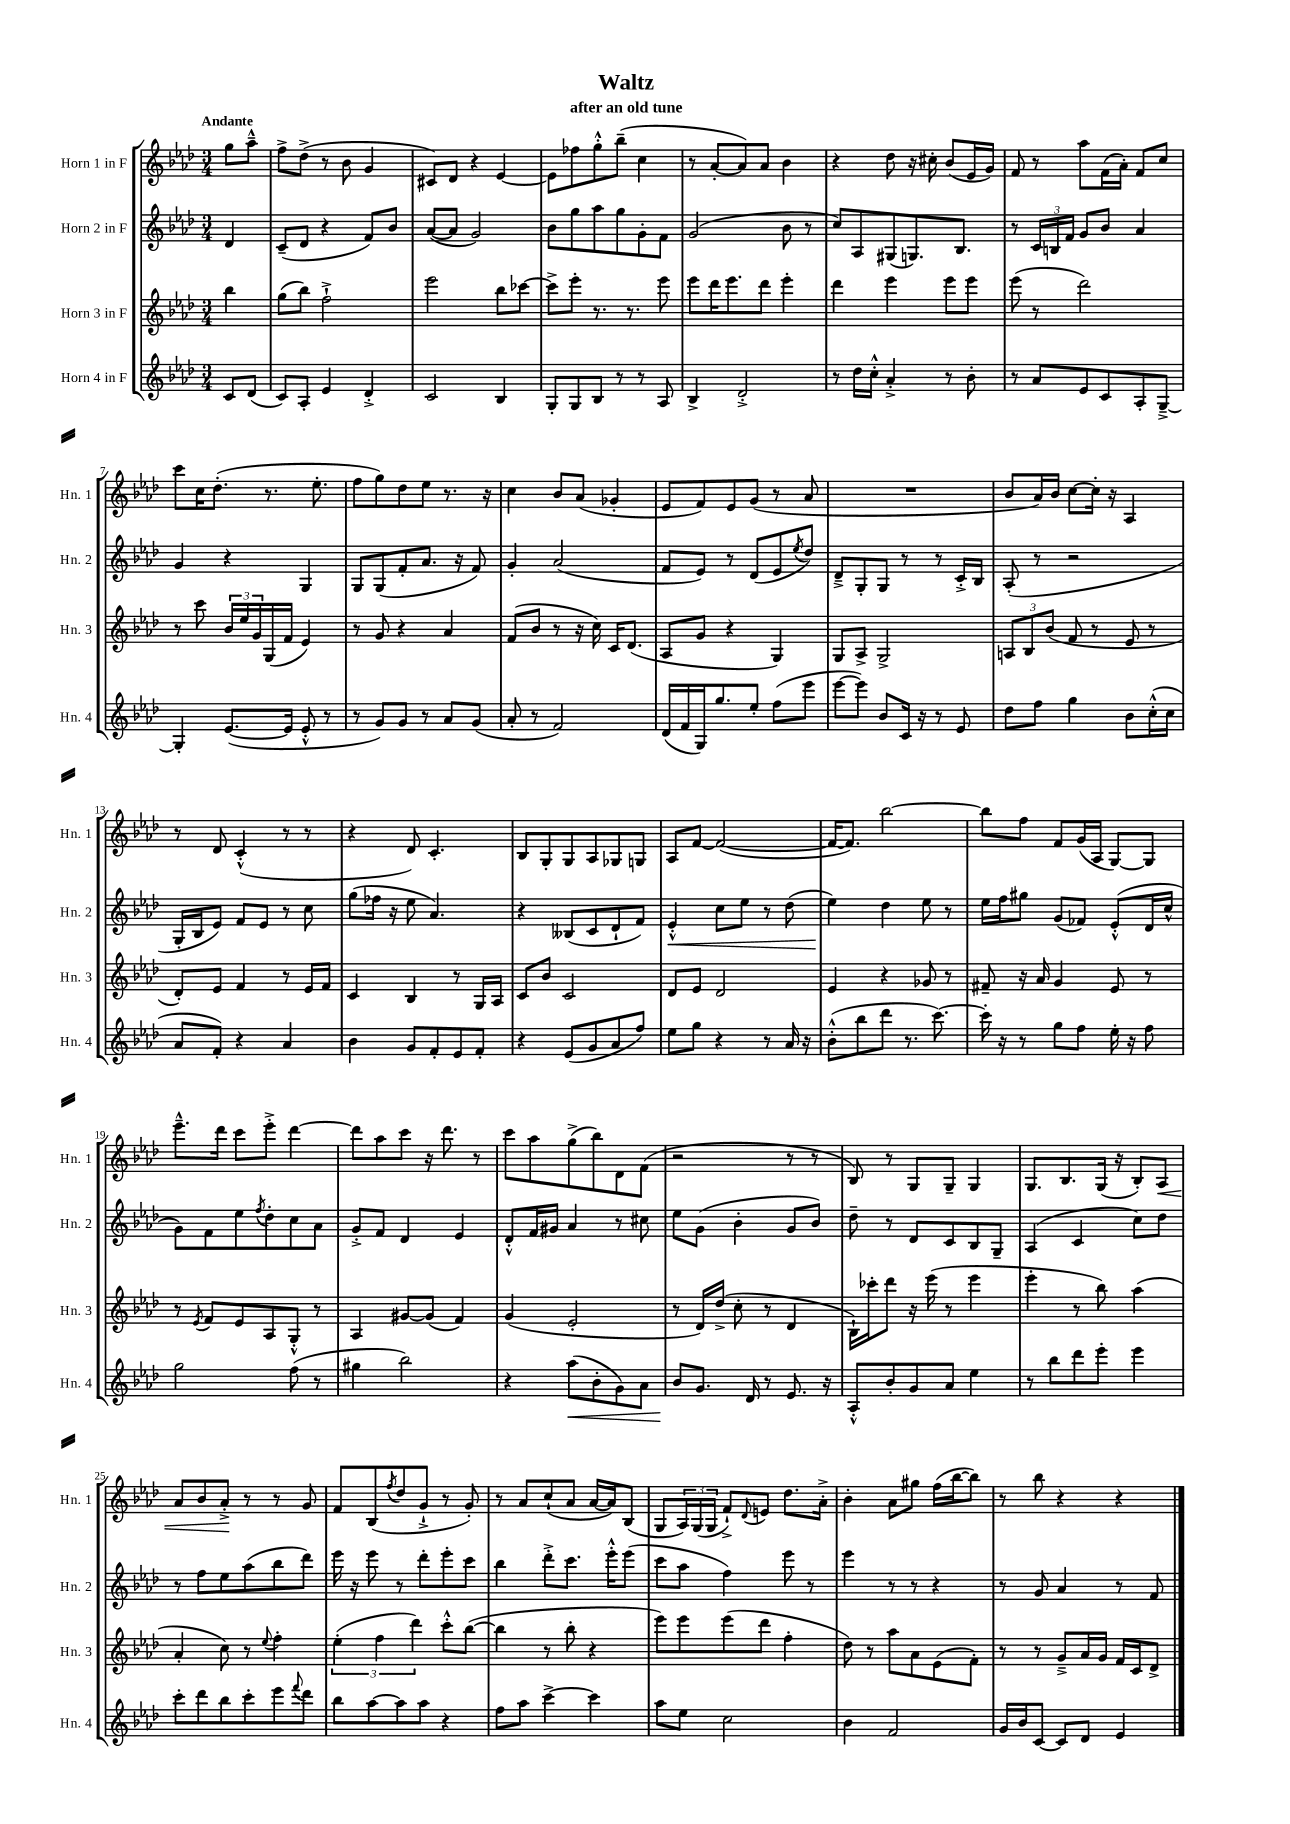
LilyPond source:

\header { title = "Waltz" subtitle = "after an old tune" }
<<
\new StaffGroup <<
\new Staff = "s0" \with { instrumentName = "Horn 1 in F" shortInstrumentName = "Hn. 1" } {
    \clef treble \key aes \major \numericTimeSignature \time 3/4 \partial 4 \tempo "Andante"
    g''8 aes''8---^ |
    f''8-> des''8->( r8 bes'8 g'4 |
    cis'8) des'8 r4 ees'4~ |
    ees'8 fes''8 g''8-.-^ bes''8--( c''4 |
    r8 aes'8~-. aes'8) aes'8 bes'4 |
    r4 des''8 r16 cis''16-. bes'8( ees'16 g'16) |
    f'8 r8 aes''8 f'16( aes'16-.) f'8 c''8 |
    c'''8 c''16 des''8.-.( r8. ees''8.-. |
    f''8 g''8) des''8 ees''8 r8. r16 |
    c''4 bes'8 aes'8( ges'4-. |
    ees'8 f'8) ees'8 g'8( r8 aes'8 |
    R2. |
    bes'8 aes'16) bes'16 c''8~ c''16-. r16 aes4 |
    r8 des'8 c'4-.-^( r8 r8 |
    r4 des'8) c'4.-. |
    bes8 g8-. g8 aes8 ges8 g8 |
    aes8 f'8~ f'2~( |
    f'16~ f'8.) bes''2~ |
    bes''8 f''8 f'8 g'16( aes16 g8~) g8 |
    ees'''8.---^ des'''16 c'''8 ees'''8-.-> des'''4~ |
    des'''8 aes''8 c'''8 r16 des'''8. r8 |
    c'''8 aes''8 g''8->( bes''8) des'8 f'8( |
    r2 r8 r8 |
    bes8) r8 g8 g8-- g4 |
    g8. bes8. g16( r16 bes8-.) aes8\< |
    aes'8 bes'8 aes'8-.->\! r8 r8 g'8 |
    f'8 bes8( \acciaccatura { f''8 } des''8 g'8-!-> r8 g'8-.) |
    r8 aes'8 c''8-!( aes'8 aes'16~ aes'16) bes8( |
    g8 \tuplet 3/2 { aes16) g16( g16 } f'8-!->) \appoggiatura { des'8 } e'8 des''8. aes'16-.-> |
    bes'4-. aes'8 gis''8 f''16( bes''16~ bes''8) |
    r8 bes''8 r4 r4 \bar "|." |
}
\new Staff = "s1" \with { instrumentName = "Horn 2 in F" shortInstrumentName = "Hn. 2" } {
    \clef treble \key aes \major \numericTimeSignature \time 3/4 \partial 4
    des'4 |
    c'8--( des'8 r4 f'8) bes'8 |
    aes'8~( aes'8 g'2) |
    bes'8 g''8 aes''8 g''8 g'8-. f'8 |
    g'2( bes'8 r8 |
    c''8) aes8 gis8( g8.) bes8. |
    r8 \tuplet 3/2 { c'16 b16 f'16 } g'8 bes'8 aes'4 |
    g'4 r4 g4 |
    g8 g8( f'8-. aes'8. r16 f'8) |
    g'4-. aes'2( |
    f'8 ees'8) r8 des'8( ees'8 \acciaccatura { ees''8 } des''8) |
    des'8---> g8-. g8 r8 r8 c'16-.-> bes16 |
    aes8-.( r8 r2 |
    g16-. bes16 ees'8) f'8 ees'8 r8 c''8 |
    g''8( fes''16 r16 ees''8 aes'4.) |
    r4 beses8( c'8 des'8-! f'8) |
    ees'4-.-^\< c''8 ees''8 r8 des''8( |
    ees''4\!) des''4 ees''8 r8 |
    ees''16 f''16 gis''8 g'8( fes'8) ees'8-.-^( des'16 c''16-^ |
    g'8) f'8 ees''8 \acciaccatura { f''8 } des''8-. c''8 aes'8 |
    g'8-.-> f'8 des'4 ees'4 |
    des'8-.-^ f'16 gis'16 aes'4 r8 cis''8 |
    ees''8 g'8( bes'4-. g'8 bes'8) |
    des''8-- r8 des'8 c'8 bes8 g8-- |
    aes4( c'4 c''8) des''8 |
    r8 f''8 ees''8 aes''8( bes''8 des'''8) |
    ees'''16 r16 ees'''8 r8 des'''8-. ees'''8-. c'''8 |
    bes''4 des'''8-.-> c'''8. ees'''16-.-^ ees'''8( |
    c'''8 aes''8 f''4) ees'''8 r8 |
    ees'''4 r8 r8 r4 |
    r8 g'8 aes'4 r8 f'8 \bar "|." |
}
\new Staff = "s2" \with { instrumentName = "Horn 3 in F" shortInstrumentName = "Hn. 3" } {
    \clef treble \key aes \major \numericTimeSignature \time 3/4 \partial 4
    bes''4 |
    g''8( bes''8) f''2-!-> |
    ees'''2 bes''8 ces'''8~ |
    ces'''8-> ees'''8-. r8. r8. ees'''8 |
    ees'''8 des'''16 ees'''8. des'''8 ees'''4-. |
    des'''4 ees'''4 ees'''8 ees'''8 |
    ees'''8( r8 des'''2) |
    r8 c'''8 \tuplet 3/2 { bes'16 ees''16 g'16 } g16( f'16 ees'4) |
    r8 g'8 r4 aes'4 |
    f'8( bes'8 r8 r16 c''16) c'16 des'8.( |
    aes8 g'8 r4 g4) |
    g8 aes8-> g2-> |
    \tuplet 3/2 { a8 bes8 bes'8( } f'8 r8 ees'8 r8 |
    des'8-.) ees'8 f'4 r8 ees'16 f'16 |
    c'4 bes4 r8 g16 aes16 |
    c'8 bes'8 c'2 |
    des'8 ees'8 des'2 |
    ees'4 r4 ges'8 r8 |
    fis'8-- r16 aes'16 g'4 ees'8 r8 |
    r8 \acciaccatura { ees'8 } f'8 ees'8 aes8 g8-.-^ r8 |
    aes4 gis'8~ gis'8( f'4) |
    g'4( ees'2-. |
    r8 des'16) des''16->( c''8-. r8 des'4 |
    bes16-!) ces'''16-. des'''8 r16 ees'''16( r8 ees'''4 |
    ees'''4-. r8 bes''8) aes''4( |
    aes'4-. c''8) r8 \appoggiatura { ees''8 } f''4-. |
    \tuplet 3/2 { ees''4-.( f''4 des'''4) } c'''8-.-^ bes''8~( |
    bes''4 r8 bes''8-. r4 |
    ees'''8) ees'''8 ees'''8( des'''8 f''4-. |
    des''8) r8 aes''8 aes'8 ees'8( f'8-.) |
    r8 r8 g'8---> aes'16 g'16 f'16 c'16 des'8-> \bar "|." |
}
\new Staff = "s3" \with { instrumentName = "Horn 4 in F" shortInstrumentName = "Hn. 4" } {
    \clef treble \key aes \major \numericTimeSignature \time 3/4 \partial 4
    c'8 des'8( |
    c'8) aes8-. ees'4 des'4-.-> |
    c'2 bes4 |
    g8-. g8 bes8 r8 r8 aes8 |
    bes4-> des'2-.-> |
    r8 des''16 c''16-.-^ aes'4-.-> r8 bes'8-. |
    r8 aes'8 ees'8 c'8 aes8-. g8~---> |
    g4-. ees'8.~( ees'16 ees'8-.-^ r8 |
    r8 g'8) g'8 r8 aes'8 g'8( |
    aes'8-. r8 f'2) |
    des'16( f'16 g16) g''8. ees''8-. f''8( ees'''8 |
    ees'''8~ ees'''8) bes'8 c'16 r16 r8 ees'8 |
    des''8 f''8 g''4 bes'8 c''16-.-^( c''16 |
    aes'8 f'8-.) r4 aes'4 |
    bes'4 g'8 f'8-. ees'8 f'8-. |
    r4 ees'8( g'8 aes'8 f''8) |
    ees''8 g''8 r4 r8 aes'16 r16 |
    bes'8-.-^( bes''8 des'''8 r8. c'''8.~) |
    c'''16-. r16 r8 g''8 f''8 ees''16-. r16 f''8 |
    g''2 f''8( r8 |
    gis''4 bes''2) |
    r4 aes''8\<( bes'8-. g'8) aes'8 |
    bes'8\! g'8. des'16 r8 ees'8. r16 |
    aes8-.-^ bes'8-. g'8 aes'8 ees''4 |
    r8 bes''8 des'''8 ees'''8-. ees'''4 |
    c'''8-. des'''8 bes''8 c'''8-. ees'''8 \appoggiatura { f'''8 } des'''8 |
    bes''8 aes''8~ aes''8 aes''8 r4 |
    f''8 aes''8 c'''4~-> c'''4 |
    aes''8 ees''8 c''2 |
    bes'4 f'2 |
    g'16 bes'16 c'8~ c'8 des'8 ees'4 \bar "|." |
}
>>
>>
